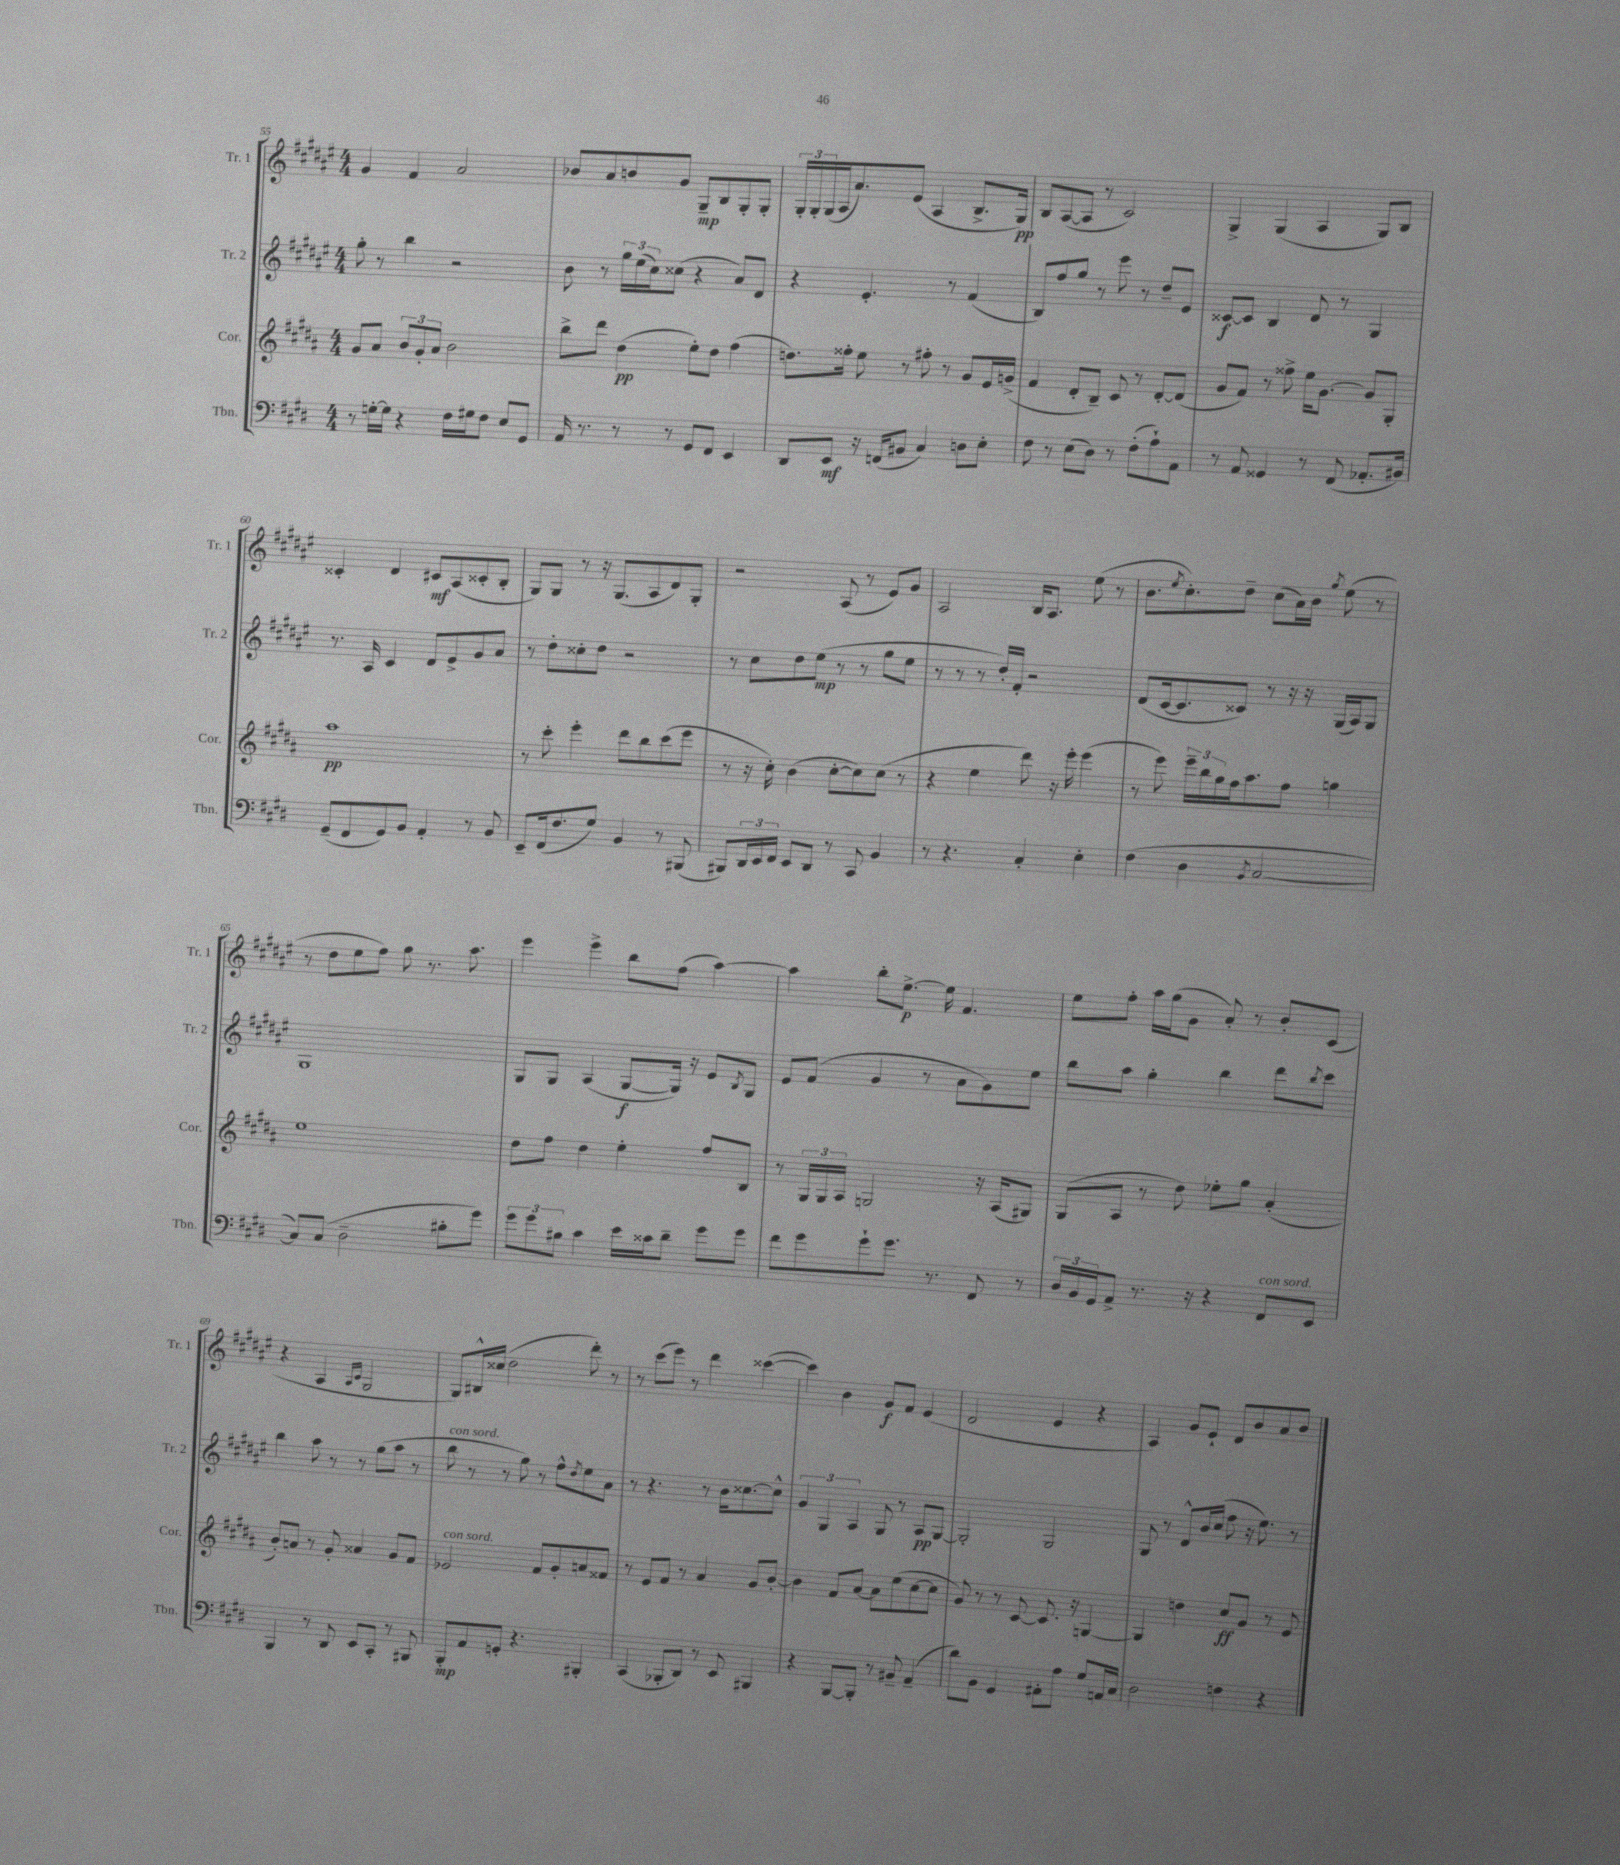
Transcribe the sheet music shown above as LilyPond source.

<<
\new StaffGroup <<
\new Staff = "s0" \with { instrumentName = "Tr. 1" shortInstrumentName = "Tr. 1" } {
    \clef treble \key fis \major \numericTimeSignature \time 4/4
    gis'4 fis'4 ais'2 |
    bes'8 ais'8 b'8 gis'8 gis8--\mp b8 gis8-. gis8-. |
    \tuplet 3/2 { gis16-. gis16-. gis16( } ais16 ais'8.) eis'8( ais4 b8.-> gis16\pp) |
    b8 ais8~( ais8 r8 cis'2) |
    gis4-> gis4( ais4 gis8) b8 |
    cisis'4-. dis'4 cis'8\mf ais8( cisis'8-. b8-. |
    gis8) gis8 r8 r16 gis8.( ais8 dis'8) gis8-. |
    r2 ais8( r8 eis'8) gis'8 |
    ais2 b16 ais8. eis''8( r8 |
    b'8. \acciaccatura { eis''8 } cis''8.-.) dis''8-- cis''8( ais'16) b'16 \acciaccatura { gis''8 } eis''8( r8 |
    r8 dis''8 eis''8 fis''8) gis''8 r8. ais''8. |
    eis'''4 eis'''4-> b''8 fis''8( ais''4~) |
    ais''4 b''8-. eis''8.~->\p eis''16 fis'4. |
    eis''8 fis''8-. ais''16 gis''16( gis'8 ais'8-.) r8 b'8-. cis'8( |
    r4 ais4 \grace { ais16 cis'16 } gis2 |
    gis8) bis16-^ cisis''16( dis''2 dis'''8-.) r8 |
    r8 cis'''8( eis'''8) r8 dis'''4 cisis'''4~( |
    cisis'''4) b'4 gis'8\f fis'8 eis'4( |
    dis'2 eis'4 r4 |
    ais4) gis'8 eis'8-! dis'8 b'8 ais'8 b'8 \bar "|." |
}
\new Staff = "s1" \with { instrumentName = "Tr. 2" shortInstrumentName = "Tr. 2" } {
    \clef treble \key fis \major \numericTimeSignature \time 4/4
    gis''8-. r8 b''4 r2 |
    b'8 r8 \tuplet 3/2 { gis''16 eis''16( cis''16) } cisis''8( r4 ais'8) dis'8 |
    r4 eis'4.-. r8 fis'4( |
    b8) fis''8 gis''8 r8 eis'''8 r8 dis''8-- eis'8 |
    cisis'8~\f cisis'8 b4 dis'8 r8 gis4 |
    r8. ais16 cis'4 dis'8 eis'8-> gis'8 ais'8 |
    r8 dis''8-. cisis''8-. dis''8 r2 |
    r8 cis''8 dis''8 eis''8\mp( r8 r8 gis''8 eis''8 |
    r8 r8 r8 dis''16-.) fis'16-. r2 |
    dis'8( cis'16~ cis'8. cisis'8) r8 r16 r16 gis16( ais16) gis8 |
    gis1 |
    gis8 gis8 ais4( gis8~\f gis16) r16 eis'8 \acciaccatura { b8 } gis8 |
    eis'8 fis'8( gis'4 r8 ais'8 gis'8) eis''8 |
    b''8 ais''8 gis''4-. b''4 dis'''8 \acciaccatura { b''8 } cis'''8 |
    b''4 ais''8 r8 r8 gis''8( ais''8 r8 |
    b''8^\markup { \italic "con sord." } r8 r8 gis''8) r8 fis''8-^ \acciaccatura { dis''8 } eis''8 ais'8 |
    r8 r4. r8 b'16 cisis''8.~ cisis''8-^ |
    \tuplet 3/2 { gis'4 gis4 ais4 } gis8 r8 ais8\pp gis8~ |
    gis2-. gis2 |
    gis8 r8 dis'8-^ b'16 cis''16( fis''8 r16 eis''8.) r8 \bar "|." |
}
\new Staff = "s2" \with { instrumentName = "Cor." shortInstrumentName = "Cor." } {
    \clef treble \key b \major \numericTimeSignature \time 4/4
    gis'8 ais'8 \tuplet 3/2 { b'8 gis'8-. ais'8 } b'2 |
    b''8-> dis'''8 dis''4\pp( e''8-.) dis''8 fis''4( |
    d''8.) fisis''16-. e''8 r8 fis''8-. r8 gis'8 e'16 g'16->( |
    fis'4 dis'8-. b8--) cis'8 r8 dis'8~-. dis'8( |
    gis'8 fis'8) r8 fisis''8-> e''16 gis'8.~ gis'8 gis8-. |
    ais''1\pp |
    r8 cis'''8-. e'''4-. dis'''8 b''8 cis'''8( e'''8 |
    r8 r16 cis''16-.) b'4( cis''8~-. cis''8) cis''8( r8 |
    r4 e''4 dis'''8) r16 e'''16-. e'''4( |
    r8 e'''8) \tuplet 3/2 { e'''16-- b''16 gis''16 } fis''16 ais''8. fis''8 g''4 |
    e''1 |
    dis''8 fis''8 dis''4 e''4-. fis''8 b8 |
    r8 \tuplet 3/2 { gis16 gis16 ais16 } g2 r16 ais16( gis8) |
    gis8( ais8 r8 dis''8) ees''8-. gis''8 ais'4-.( |
    b'8-.) a'8 r8 gis'8-. aisis'4 gis'8 fis'8 |
    ees'2^\markup { \italic "con sord." } fis'8 gis'8-. a'8 fisis'8 |
    r8 e'8 fis'8 r8 ais'4 gis'8 b'8~-. |
    b'4 fis'8 ais'8~ ais'8 e''8( cis''8~ cis''8 |
    gis'8) r8 r8 cis'8~ cis'8. r16 g4~ |
    g4 d''4 cis''8\ff gis'8 r8 e'8 \bar "|." |
}
\new Staff = "s3" \with { instrumentName = "Tbn." shortInstrumentName = "Tbn." } {
    \clef bass \key e \major \numericTimeSignature \time 4/4
    r8 g16~-. g16 r4 fis16 gis16 fis8 e8 gis,8 |
    a,16 r8. r8 r8 gis,8 fis,8 e,4 |
    dis,8 e,8\mf r16 f,16( bis,8 cis4) d8 e8-. |
    fis8 r8 e8( dis8) r8 fis8-.( a8-!) a,8 |
    r8 a,8 gisis,4 r8 fis,8( aes,8.-. bis,16) |
    gis,8--( fis,8 gis,8) b,8 a,4-. r8 b,8 |
    e,8-- fis,16( fis8. gis8) b,4 r8 bis,,8( |
    bis,,8) \tuplet 3/2 { dis,16 e,16 fis,16 } e,8 dis,8 r8 cis,8 b,4 |
    r8 r4. cis4-. e4-. |
    fis4( dis4 \acciaccatura { b,8 } cis2~ |
    cis8) cis8( dis2-- bis8-. gis'8) |
    \tuplet 3/2 { gis'8 gis'8 bis8 } cis'4 e'16 cisis'16 dis'8-- gis'8 gis'8 |
    fis'8 gis'8 gis'8-! gis'8. r8. fis,8 r8 |
    \tuplet 3/2 { dis16 b,16 gis,16 } a,8-> r8. r16 r4 fis,8^\markup { \italic "con sord." } e,8 |
    b,,4 r8 dis,8 e,8 cis,8-. r8 bis,,8 |
    b,,8-.\mp a,8 g,8-. r4. bis,,4-. |
    cis,4( bes,,8-. dis,8) r8 e,8 bis,,4 |
    r4 b,,8~ b,,8-. r8 bis,8-- a,4--( |
    dis'8) b,8 gis,4 ais,8-. a8 gis8 a,16 cis16 |
    dis2 f4 r4 \bar "|." |
}
>>
>>
\layout { \context { \Score currentBarNumber = #55 } }
